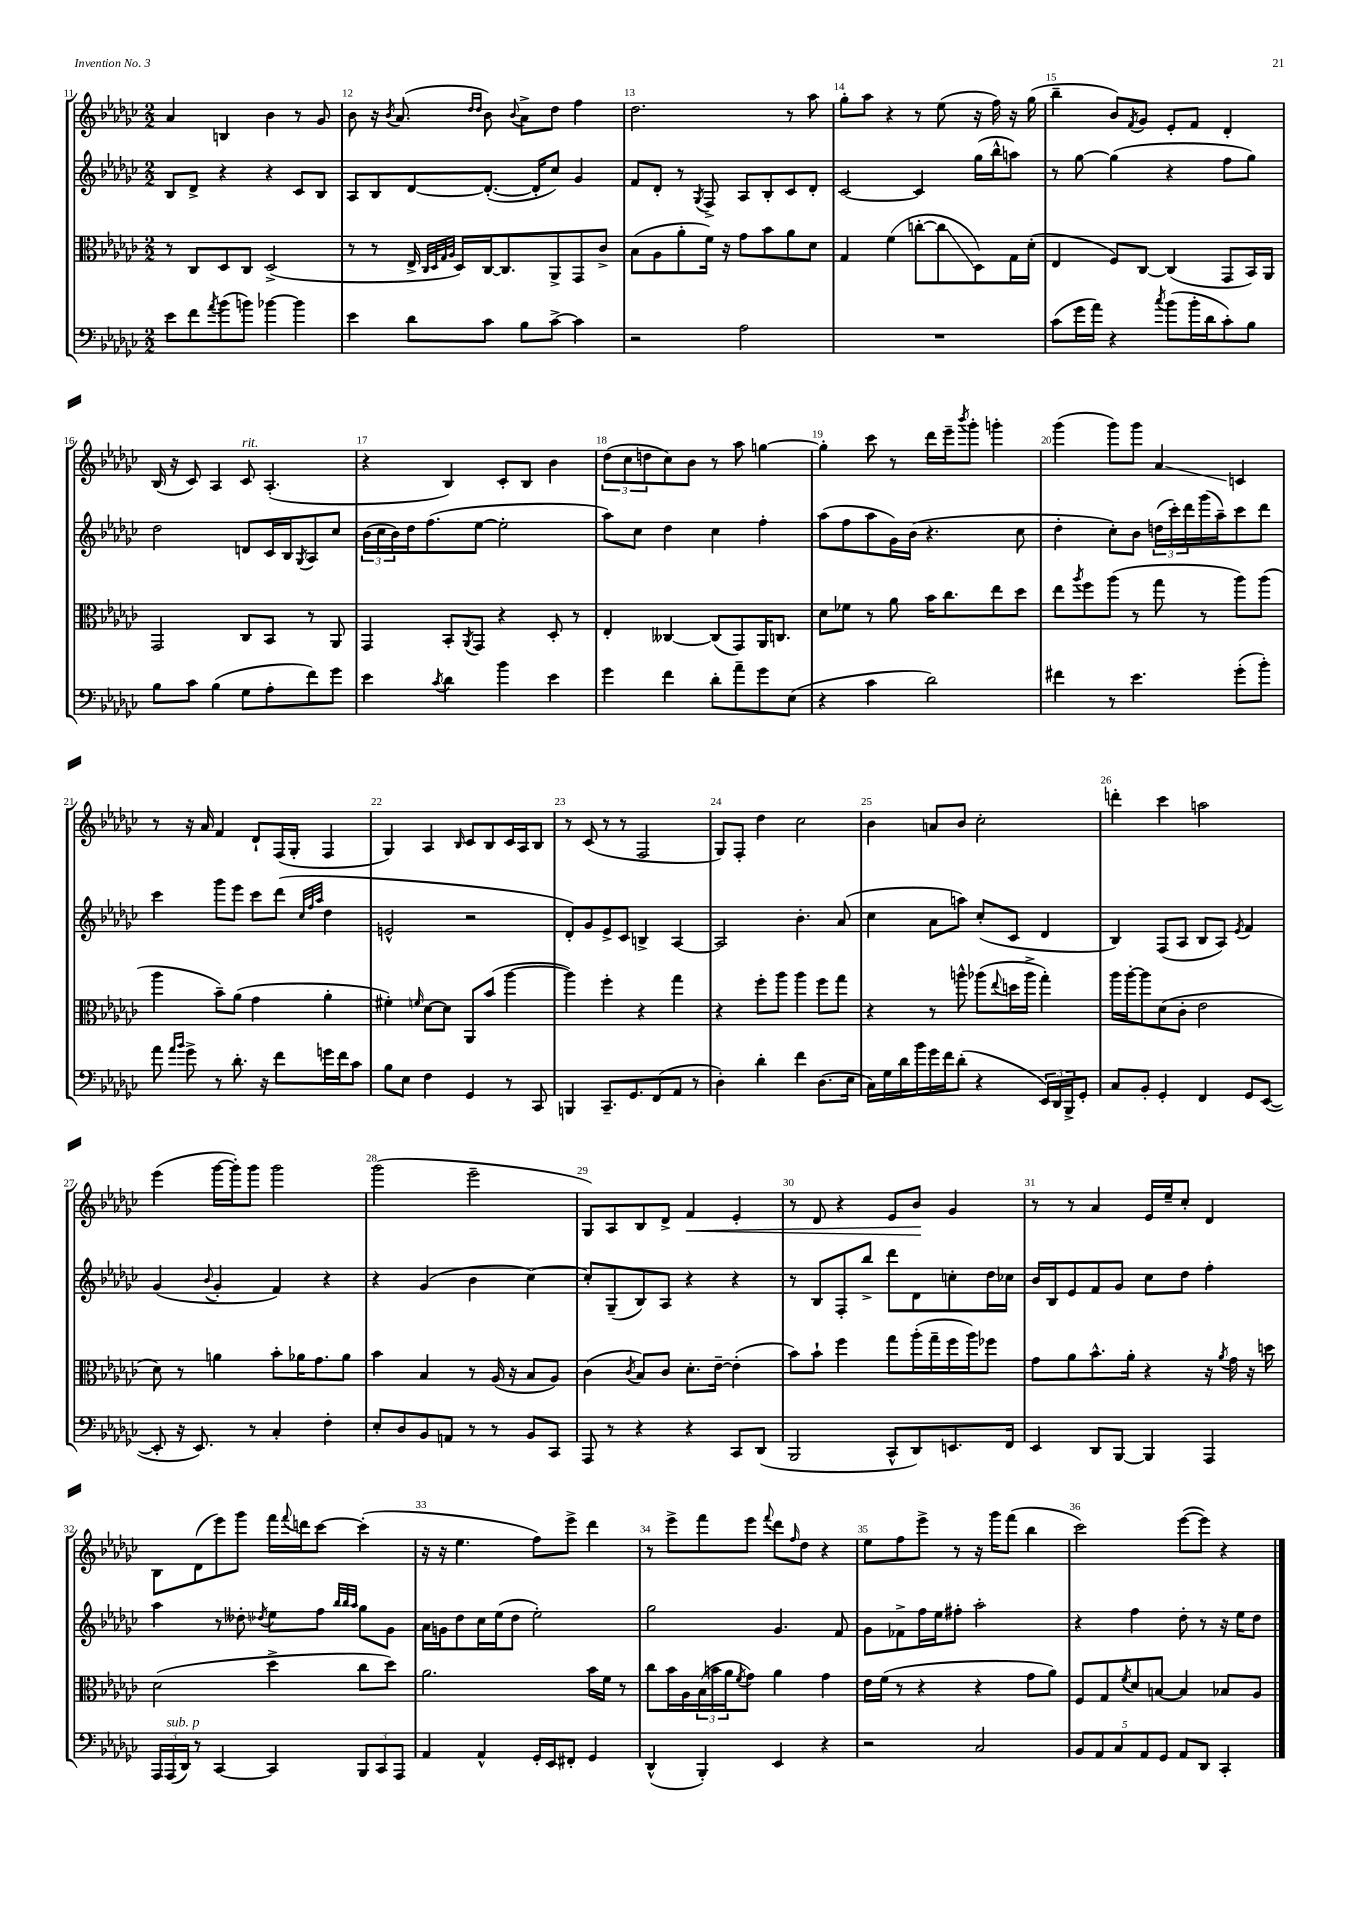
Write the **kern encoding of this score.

**kern	**kern	**kern	**kern
*staff4	*staff3	*staff2	*staff1
*clefF4	*clefC3	*clefG2	*clefG2
*k[b-e-a-d-g-c-]	*k[b-e-a-d-g-c-]	*k[b-e-a-d-g-c-]	*k[b-e-a-d-g-c-]
*M2/2	*M2/2	*M2/2	*M2/2
8e-	8r	8B-	4a-
8f	8C-	8d-^	.
8qa-	.	.	.
(8b-	8D-	4r	4B
8b)	8C-	.	.
[4b-	(2D-^	4r	4b-
4b-]	.	8c-	8r
.	.	8B-	8g-
=	=	=	=
4e-	8r	8A-	8b-
.	8r	8B-	16r
.	.	.	8qb-
.	.	.	(8.a-
8d-	16E-^	[8d-	.
.	32qqC-	.	.
.	32qqD-	.	.
.	32qqG-	.	.
.	32qqA-	.	.
.	16D-)	.	.
.	.	.	16qqdd-
.	.	.	16qqdd-
8c-	[16C-	(8.d-'_	8b-)
.	8.C-]	.	.
.	.	.	8qqb-
8B-	.	.	8a-^
.	.	16d-']	.
[8c-^	8AA-^	8cc-)	8dd-
4c-]	8GG-	4g-	4ff
.	8c-^	.	.
=	=	=	=
2r	(8B-	8f	2.dd-
.	8A-	8d-'	.
.	8a-'	8r	.
.	.	8qG-	.
.	16f)	8F^	.
.	16r	.	.
2A-	8g-	8A-	.
.	8b-	8B-'	.
.	8a-	8c-	8r
.	8d-	8d-'	8aa-
=	=	=	=
1r	4G-	[2c-	8gg-'
.	.	.	8aa-
.	(4f	.	4r
.	[8cc'	4c-]	8r
.	8cc]	.	(8ee-
.	8D-)	(16gg-	16r
.	.	16bb-^^	16ff)
.	16G-	8aa)	16r
.	(16d-'	.	(16gg-
=	=	=	=
(8c-	4E-	8r	4bb-~
16g-	.	[8gg-	.
16a-)	.	.	.
4r	8F)	(4gg-]	8b-)
.	.	.	8qf
.	[8C-	.	8g-
8qcc-	.	.	.
(8b-	(4C-]	4r	8e-'
16b-'	.	.	8f
16d-	.	.	.
8c-')	8GG-	8ff	4d-'
8B-	16BB-)	8gg-)	.
.	16AA-	.	.
=	=	=	=
8B-	2GG-	2dd-	(16B-
.	.	.	16r
8c-	.	.	8c-)
(4B-	.	.	4A-
8G-	8C-	8d	8c-
8A-'	8BB-	16c-	(4.A-'
.	.	16B-	.
.	.	8qG-	.
8f)	8r	8A-	.
8g-	8AA-	8cc-	.
=	=	=	=
4e-	4GG-	(24b-	4r
.	.	24cc-	.
.	.	24b-)	.
.	.	16dd-	.
.	.	(8.ff	.
8qc-	.	.	.
4d-	8BB-'	.	4B-)
.	8qAA-	.	.
.	8GG-	[8ee-	.
4b-	4r	2ee-']	8c-'
.	.	.	8B-
4e-	8D-'	.	4b-
.	8r	.	.
=	=	=	=
4g-	4E-'	8aa-)	(12dd-
.	.	.	12cc-
.	.	8cc-	.
.	.	.	12dd
4f	[4C--	4dd-	8cc-)
.	.	.	8b-
8d-'	(8C--]	4cc-	8r
8a-~	8GG-)	.	8aa-
8g-	16AA-	4ff'	[4gg
.	8.C	.	.
(8E-	.	.	.
=	=	=	=
4r	8d-	(8aa-	4gg']
.	8f-	8ff	.
4c-	8r	8aa-	8ccc-
.	8a-	16g-)	8r
.	.	(16b-	.
2d-)	16b-	4.r	16ddd-
.	8.cc-	.	16eee-~
.	.	.	8qbbb-
.	.	.	8ggg-'
.	8ee-	.	4ggg'
.	8dd-	8cc-	.
=	=	=	=
4f#	8ee-	4dd-'	(4ggg-
.	8qaa-	.	.
.	8ff	.	.
8r	(8aa-	8cc-')	8ggg-)
4.e-	8r	8b-	8ggg-
.	8gg-	(24dd	4a-
.	.	24ccc-')	.
.	.	24ddd-	.
.	8r	(16ggg-	.
.	.	16aa-~)	.
(8g-'	8aa-)	8ccc-	4c
8b-')	(8aa-	8ddd-	.
=	=	=	=
8a-	4aa-	4ccc-	8r
16qqa-	.	.	.
16qqb-	.	.	.
8g-^	.	.	16r
.	.	.	16a-
8r	8b-~)	8ggg-	4f
8.d-'	(8a-	8eee-	.
.	4g-	8ccc-	8d-`
16r	.	.	.
8f	.	(8ddd-	(16F
.	.	.	16G-'
.	.	32qqcc-	.
.	.	32qqff	.
.	.	32qqaa-	.
16g	4a-'	4dd-	4F
16f	.	.	.
8c-	.	.	.
=	=	=	=
8B-	4f#')	2e^^	4G-)
8E-	.	.	.
.	16qqf	.	.
4F	[8d-	.	4A-
.	8d-]	.	.
.	.	.	16qqB-
4GG-	8AA-	2r	8c-
.	(8b-	.	8B-
8r	[4aa-	.	16c-
.	.	.	16A-
8CC-	.	.	8B-
=	=	=	=
4BBB	4aa-])	8d-')	8r
.	.	8g-	(8c-
8.CC-~	4ff'	8e-^	8r
.	.	8c-	8r
8.GG-	.	.	.
.	4r	4B^	2F
(8FF	.	.	.
8AA-	4gg-	[4A-	.
8r	.	.	.
=	=	=	=
4D-')	4r	2A-]	8G-)
.	.	.	8F'
4d-'	8ff'	.	4dd-
.	8aa-	.	.
4f	4aa-	4.b-'	2cc-
(8.D-	8ff	.	.
.	8gg-	(8a-	.
16E-	.	.	.
=	=	=	=
16C-)	4r	4cc-	4b-
16G-	.	.	.
16d-	.	.	.
16b-	.	.	.
16g-	8r	8a-	8a
16f	.	.	.
(8d-'	8aa^^	8aa)	8b-
4r	(8aa-	(8cc-'	2cc-'
.	8qqee-	.	.
.	16dd	8c-	.
.	16aa-^	.	.
24EE-)	4gg-')	4d-	.
24DD-	.	.	.
24BBB-^	.	.	.
8GG-'	.	.	.
=	=	=	=
8C-	16aa-	4B-)	4ddd'
.	[16aa-'	.	.
8BB-'	8aa-]	.	.
4GG-'	(8d-	(8F	4ccc-
.	8c-'	8A-	.
4FF	2e-	8B-	2aa
.	.	8A-)	.
.	.	8qe-	.
8GG-	.	4f	.
([8EE-	.	.	.
=	=	=	=
8EE-']	8d-)	(4g-	(4eee-
16r	8r	.	.
8.EE-)	.	.	.
.	.	8qqb-	.
.	4a	4g-'	[16ggg-
.	.	.	16ggg-'])
8r	.	.	8ggg-
4C-'	8b-'	4f)	2ggg-
.	16a-	.	.
.	8.g-	.	.
4F'	.	4r	.
.	8a-	.	.
=	=	=	=
8E-'	4b-	4r	(2ggg-
8D-	.	.	.
8BB-	4B-	(4g-	.
8AA	.	.	.
8r	8r	4b-	2eee-~
8r	(16A-	.	.
.	16r	.	.
8BB-	8B-	[4cc-)	.
8CC-	8A-)	.	.
=	=	=	=
8AAA-	(4c-	8cc-']	8G-)
8r	.	(8G-~	8A-
.	8qc-	.	.
4r	8B-)	8B-)	8B-
.	8c-	8A-	8d-^
4r	8.d-'	4r	4f
.	[16e-~	.	.
8CC-	(4e-']	4r	4e-'
(8DD-	.	.	.
=	=	=	=
2BBB-	8b-)	8r	8r
.	8b-`	8B-	8d-
.	4ff	8F'	4r
.	.	8bb-^	.
8CC-^^	8gg-	8ddd-	8e-
8DD-)	(16aa-'	8d-	8b-
.	16gg-~	.	.
8.EE	16ff	8cc'	4g-
.	16aa-)	.	.
.	8ff-	16dd-	.
16FF	.	16cc-	.
=	=	=	=
4EE-	8g-	16b-	8r
.	.	16B-	.
.	8a-	8e-	8r
8DD-	8.b-^^	8f	4a-
[8BBB-	.	8g-	.
.	16a-'	.	.
4BBB-]	4r	8cc-	16e-
.	.	.	16ee-~
.	.	8dd-	8cc-'
4AAA-	16r	4ff'	4d-
.	8qa-	.	.
.	16g-	.	.
.	16r	.	.
.	16dd	.	.
=	=	=	=
24AAA-	(2d-	4aa-	8B-
(24AAA-	.	.	.
24DD-)	.	.	.
8r	.	.	(8d-
[4CC-	.	8r	8eee-)
.	.	8dd--'	8ggg-
.	.	8qdd-	.
4CC-]	4dd-^	8ee-	16fff
.	.	.	8qqfff
.	.	.	16ddd
.	.	8ff	[8ccc-
.	.	32qqbb-	.
.	.	32qqbb-	.
.	.	32qqaa-	.
12BBB-	8cc-	8gg-	(4ccc-']
12CC-	.	.	.
.	8dd-)	8g-	.
12AAA-	.	.	.
=	=	=	=
4AA-	2.a-	16a-	16r
.	.	16g	16r
.	.	8dd-	4.ee-
4AA-^^	.	16cc-	.
.	.	(16ee-	.
.	.	8dd-	.
16GG-'	.	2ee-')	8ff)
16EE-	.	.	.
8FF#'	.	.	8eee-^
4GG-	16b-	.	4ddd-
.	16f	.	.
.	8r	.	.
=	=	=	=
(4DD-^^	8cc-	2gg-	8r
.	16b-	.	8eee-^
.	16A-	.	.
4BBB-')	(24B-	.	8fff
.	24b	.	.
.	24a-	.	.
.	8qf	.	.
.	8g-)	.	8eee-
.	.	.	8qqfff
4EE-	4a-	4.g-	8ddd-
.	.	.	16qqff
.	.	.	8dd-
4r	4g-	.	4r
.	.	8f	.
=	=	=	=
2r	16e-	8g-	8ee-
.	(16f	.	.
.	8r	8f-^	8ff
.	4r	16ff	8eee-^
.	.	16ee-	.
.	.	8ff#'	8r
2C-	4r	2aa-'	16r
.	.	.	16ggg-
.	.	.	(8fff
.	8g-	.	4bb-
.	8a-)	.	.
=	=	=	=
10BB-	8F	4r	2ccc-)
10AA-	.	.	.
.	8G-	.	.
10C-	.	.	.
.	8qf	.	.
.	8d-	4ff	.
10AA-	.	.	.
.	[8B	.	.
10GG-	.	.	.
8AA-	4B]	8dd-'	([8eee-
8DD-	.	8r	8eee-])
4CC-'	8B-	16r	4r
.	.	16ee-	.
.	8A-	8dd-	.
==	==	==	==
*-	*-	*-	*-
